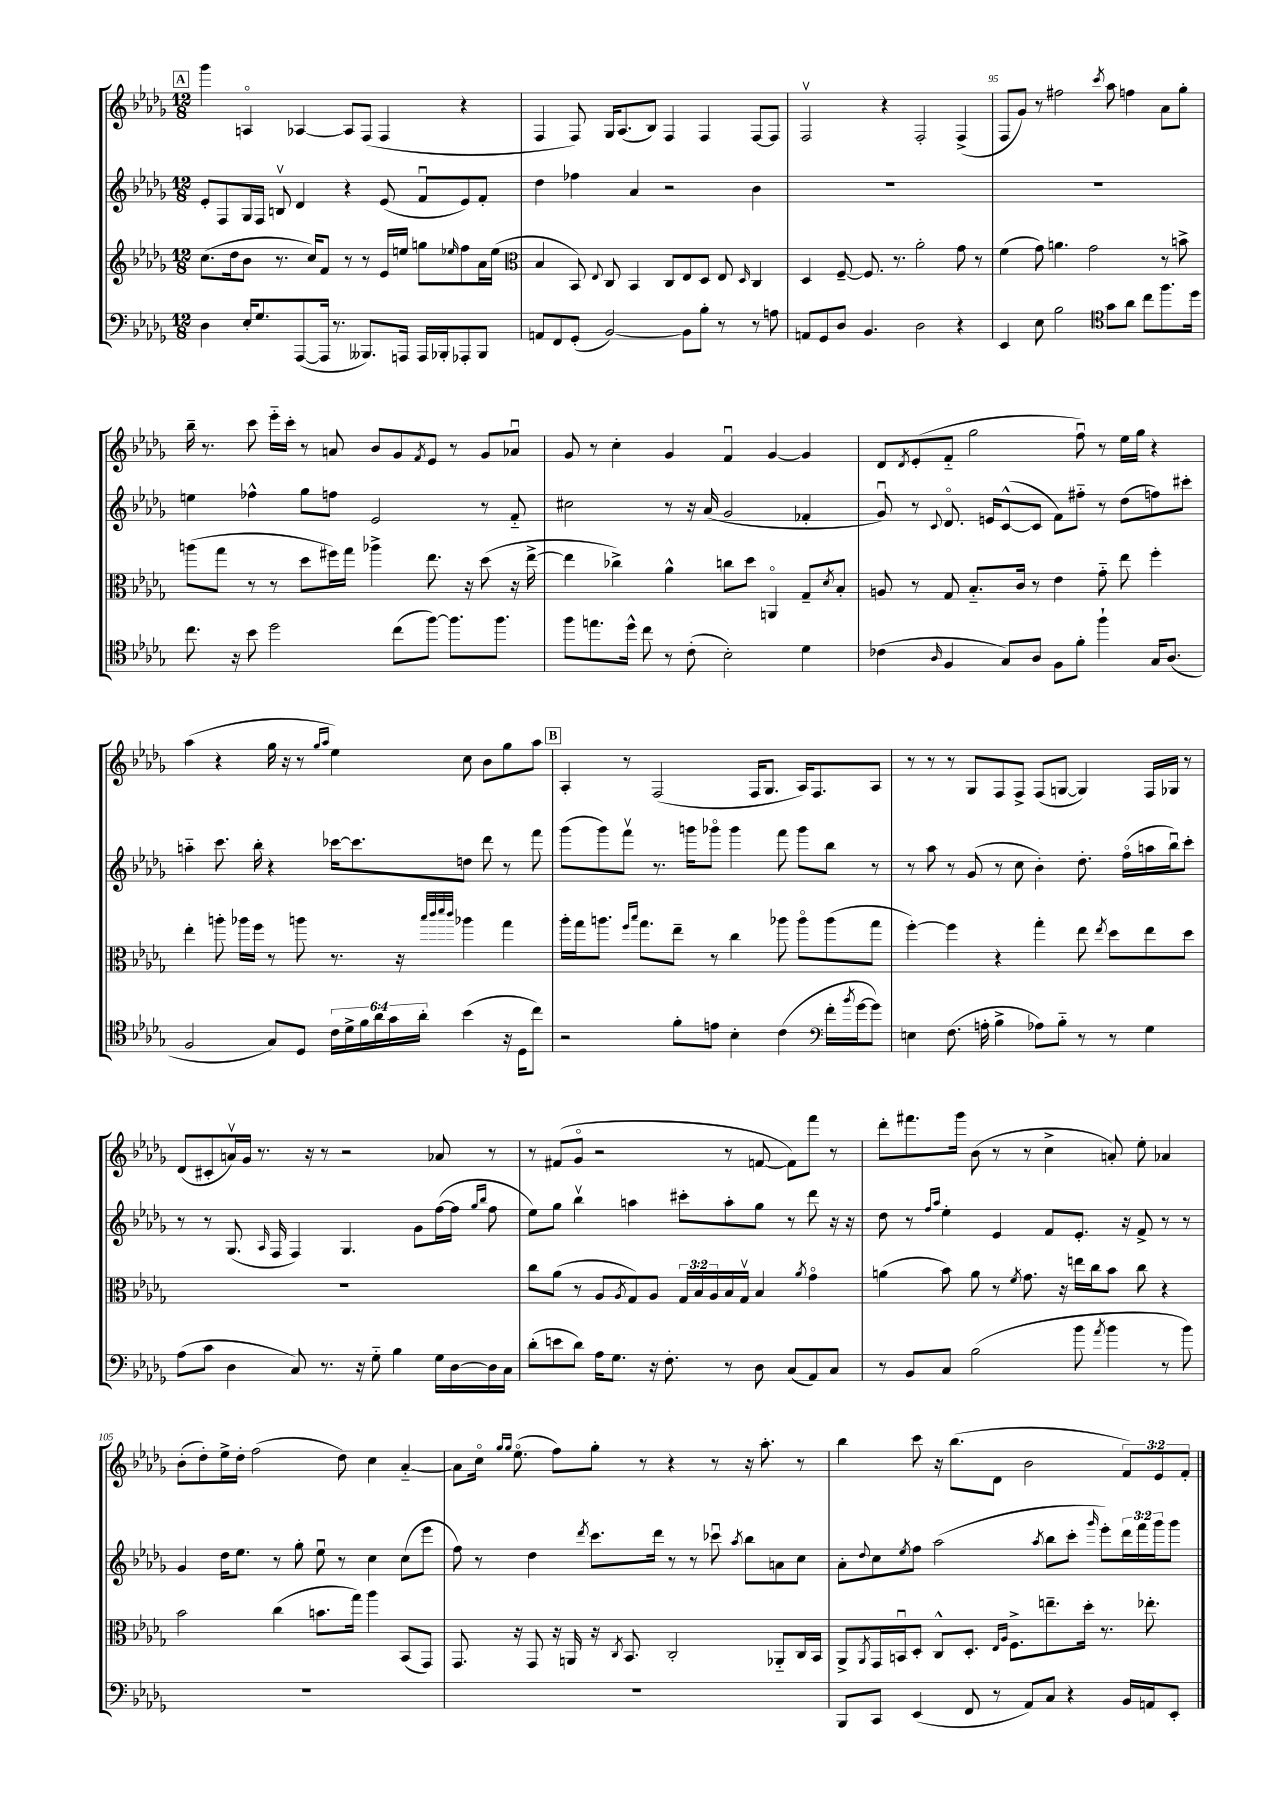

**kern	**kern	**kern	**kern
*staff4	*staff3	*staff2	*staff1
*clefF4	*clefG2	*clefG2	*clefG2
*k[b-e-a-d-g-]	*k[b-e-a-d-g-]	*k[b-e-a-d-g-]	*k[b-e-a-d-g-]
*M12/8	*M12/8	*M12/8	*M12/8
4D-	(8.cc	8e-'	4ggg-
.	.	8F	.
.	16dd-	.	.
16E-'	8b-	16G-	4Ao
8.G-	.	16F	.
.	8.r	8Bv	.
([8AAA-	.	4d-	[4A-
.	16cc)	.	.
16AAA-]	8f	.	.
8.r	.	.	.
.	8r	4r	8A-]
8.BBB--)	8r	.	(8F
.	16e-	(8e-	4F
16AAA	16ee	.	.
16AAA	8gg	8fu	.
16BBB-'	.	.	.
.	16qqee-	.	.
8AAA-'	8ff	8e-)	4r
8BBB-	16a-	8f'	.
.	(16ee-	.	.
=	=	=	=
*	*clefC3	*	*
8AA	4B-	4dd-	4F
8FF	.	.	.
(8GG-'	8BB-)	4ff-	8F)
.	8qqE-	.	.
[2BB-)	8C	.	16G-
.	.	.	(8.A-
.	4BB-	4a-	.
.	.	.	8B-)
.	8C	2r	4F
8BB-]	8E-	.	.
8B-'	8D-	.	4F
8r	8E-	.	.
.	16qqD-	.	.
8r	4C	4b-	[8F
8A	.	.	8F]
=	=	=	=
8AA	4D-	1.r	2Fv
8GG-	.	.	.
8D-	[8F~	.	.
4.BB-	8.F]	.	.
.	.	.	4r
.	8.r	.	.
2D-	2a-'	.	2F'
4r	8g-	.	(4F^
.	8r	.	.
=	=	=	=
4EE-	(4f	1.r	8F
.	.	.	8g-)
8E-	8g-)	.	8r
2B-	4.a	.	2ff#
.	2g-	.	.
*clefC4	*	*	*
.	.	.	8qccc
8g-	.	.	8aa-
8a-	.	.	4ff
8cc	.	.	.
8.ff	8r	.	8a-
.	8b^	.	8gg-'
16dd-	.	.	.
=	=	=	=
8.cc	(8aa	4ee	16bb-~
.	.	.	8.r
.	8gg-	.	.
16r	.	.	.
8b-	8r	4ff-^^	8ccc
2dd-	8r	.	16eee-'~
.	.	.	16ccc'
.	8dd-	8gg-	8r
.	16ff#)	8ff	8a
.	16gg-	.	.
.	4aa-^	2e-	8b-
(8cc	.	.	8g-
.	.	.	8qf
[8ff)	8.ee-	.	8e-
8.ff]	.	.	8r
.	16r	.	.
.	(8dd-	8r	8g-
8.ff	.	.	.
.	16r	8f'~	8a-u
.	[16ee-^	.	.
=	=	=	=
8ff	4ee-]	2cc#	8g-
8.ee	.	.	8r
.	4cc-^)	.	4cc'
16dd-^^	.	.	.
8cc	.	.	.
8r	4a-^^	8r	4g-
(8c'	.	16r	.
.	.	(16a-	.
2B-')	8cc	2g-	4fu
.	8dd-	.	.
.	4AAo	.	[4g-
4d-	8G-~	4f-'	4g-]
.	8qd-	.	.
.	8B-'	.	.
=	=	=	=
(4c-	8A	8g-u)	8d-
.	.	.	8qd-
.	8r	8r	(8e-'
16qqA-	.	8qqc	.
4F	8G-	8.d-o	8f'~
.	8.B-'~	.	2gg-
.	.	16e	.
8G-)	.	([8c^^	.
.	16c	.	.
8A-	8r	8c]	.
8F	4e-	8f)	.
8f'	.	8ff#'~	8ffu)
4ff`	8g-'~	8r	8r
.	8ee-	(8dd-	16ee-
.	.	.	16gg-
16G-	4ff'	8ff)	4r
(8.A-	.	.	.
.	.	8ccc#'	.
=	=	=	=
2F	4ee-'	4aa'~	(4aa-
.	8aa'	8.ccc	4r
.	16aa-	.	.
.	16ff	16bb-'	.
8G-)	8r	4r	16gg-
.	.	.	16r
8D-	8aa	.	8r
.	.	.	16qqgg-
.	.	.	16qqaa-
24c	8.r	[16ccc-	4ee-)
24d-^	.	.	.
.	.	8.ccc-]	.
24f	.	.	.
24a-	.	.	.
24g-	.	.	.
.	16r	.	.
24a-'	.	.	.
.	32qqbb-	.	.
.	32qqccc	.	.
.	32qqddd-	.	.
.	32qqccc	.	.
(4b-	4aa-	8dd	8cc
.	.	8ddd-	8b-
16r	4gg-	8r	8gg-
16D-	.	.	.
8cc)	.	8fff	8aa-
=	=	=	=
2r	16aa-'	(8ggg-	4A-'
.	16gg-	.	.
.	8.aa	8ggg-)	.
.	.	8fffv	8r
.	16qqff	.	.
.	16qqbb-	.	.
.	8.gg-	.	.
.	.	8.r	(2F
8f'	8ee-~	.	.
.	.	16ggg	.
8e	8r	8ggg-o	.
4B-'	4cc	4ggg-	.
.	.	.	16F
.	.	.	8.G-
(4c	8aa-	8fff	.
.	8aa-o	8ggg-	16A-)
.	.	.	8.F
*clefF4	*	*	*
16f'	(8aa-	8bb-	.
8qb-	.	.	.
[16g-	.	.	.
8g-])	8gg-	8r	8A-
=	=	=	=
4E	[4ff')	8r	8r
.	.	8aa-	8r
(8.F	4ff]	8r	8r
.	.	(8g-	8G-
16A'	.	.	.
4B-^	4r	8r	8F
.	.	8cc	8F^
8A-)	4gg-'	4b-')	(8F
8B-'~	.	.	[8G
8r	8ee-	8.dd-'	4G])
.	8qee-	.	.
8r	8dd-	.	.
.	.	(16ffo	.
4G-	8ee-	16aa	16F
.	.	16bb-u)	16G-
.	8dd-	8ccc'	8r
=	=	=	=
(8A-	1.r	8r	(8d-
8c	.	8r	8c#'
4D-	.	(8.G-	16av)
.	.	.	16g-
.	.	.	8.r
.	.	16qqA-	.
.	.	16F	.
8C)	.	4F)	.
.	.	.	16r
8.r	.	.	8r
.	.	4.G-	2r
16r	.	.	.
8G-'~	.	.	.
4B-	.	.	.
.	.	8g-	.
16G-	.	([16ff	8a-
[16D-	.	16ff]	.
.	.	16qqgg-	.
.	.	16qqbb-	.
16D-]	.	8ff	8r
16C	.	.	.
=	=	=	=
(8d-'	8cc	8ee-)	8r
8e	(8a-	8gg-	(8f#
8d-)	8r	4bb-v	8g-o
16A-	8A-	.	2r
8.G-	.	.	.
.	8qA-	.	.
.	8G-)	4aa	.
16r	8A-	.	.
8.F'	.	.	.
.	24G-	8ccc#'	.
.	24B-	.	.
.	24A-	.	.
8r	16B-	8aa'	8r
.	16G-v	.	.
8D-	4B-	8gg-	[8f
(8C	.	8r	8f])
.	8qa-	.	.
8AA-)	4g-o	8ddd-	8fff
8C	.	16r	8r
.	.	16r	.
=	=	=	=
8r	(4a	8dd-	8ddd-'
8BB-	.	8r	8.fff#
.	.	16qqff	.
.	.	16qqaa-	.
8C	8b-)	4ee-'	.
.	.	.	16ggg-
(2B-	8a	.	(8b-
.	8r	4e-	8r
.	8qf	.	.
.	8.g-	.	8r
.	.	8f	4cc^
.	16r	.	.
8b-	16ee	8.e-'	.
.	16cc	.	.
8qa-	.	.	.
4b-	8b-	.	8a')
.	.	16r	.
.	8cc	8f^	8ee-'
8r	4r	8r	4a-
8b-)	.	8r	.
=	=	=	=
1.r	2b-	4g-	(8b-'
.	.	.	8dd-')
.	.	16dd-	16ee-^
.	.	8.ee-	16dd-'
.	.	.	(2ff
.	(4cc	8r	.
.	.	8gg-'	.
.	8.b	8ee-u	.
.	.	8r	8dd-)
.	16gg-)	.	.
.	4aa-	4cc	4cc
.	(8BB-	(8cc	[4a-'~
.	8GG-)	8eee-	.
=	=	=	=
1.r	8.GG-	8ff)	8a-]
.	.	8r	16cco
.	.	.	16qqgg-
.	.	.	16qqgg-
.	16r	.	(8.ee-o
.	8GG-	4dd-	.
.	16r	.	8ff)
.	16AA	.	.
.	.	8qddd-	.
.	16r	8.ccc	8gg-'
.	8qC	.	.
.	8.BB-	.	.
.	.	.	8r
.	.	16ddd-	.
.	2C'	8r	4r
.	.	8r	.
.	.	8ccc-u	8r
.	.	8qaa-	.
.	.	8bb-	16r
.	.	.	8.aa-'
.	8AA-'~	8a	.
.	16C	8cc	8r
.	16BB-	.	.
=	=	=	=
8BBB-	8AA-^	8a-'	4bb-
.	8qAA-	8qqdd-	.
8CC	16GG-	8cc	.
.	16BBu	.	.
.	.	8qee-	.
(4EE-	8D-'	8ff	8ccc
.	8C^^	(2aa-	16r
.	.	.	(8.bb-
8FF	8.D-'	.	.
8r	.	.	8d-
.	16qqE-	.	.
.	16qqA-	.	.
.	8.F^	.	.
8AA-)	.	.	2b-
.	.	8qaa-	.
8C	8.ee~	8bb-	.
4r	.	8ccc'	.
.	16dd-'	.	.
.	.	16qqggg-	.
.	8.r	8eee-')	.
16BB-	.	24ddd-	12f)
.	.	24fff	.
16AA	8.ee-'	.	.
.	.	24ggg-	12e-
8EE-'	.	8ggg-	.
.	.	.	12f'
==	==	==	==
*-	*-	*-	*-
